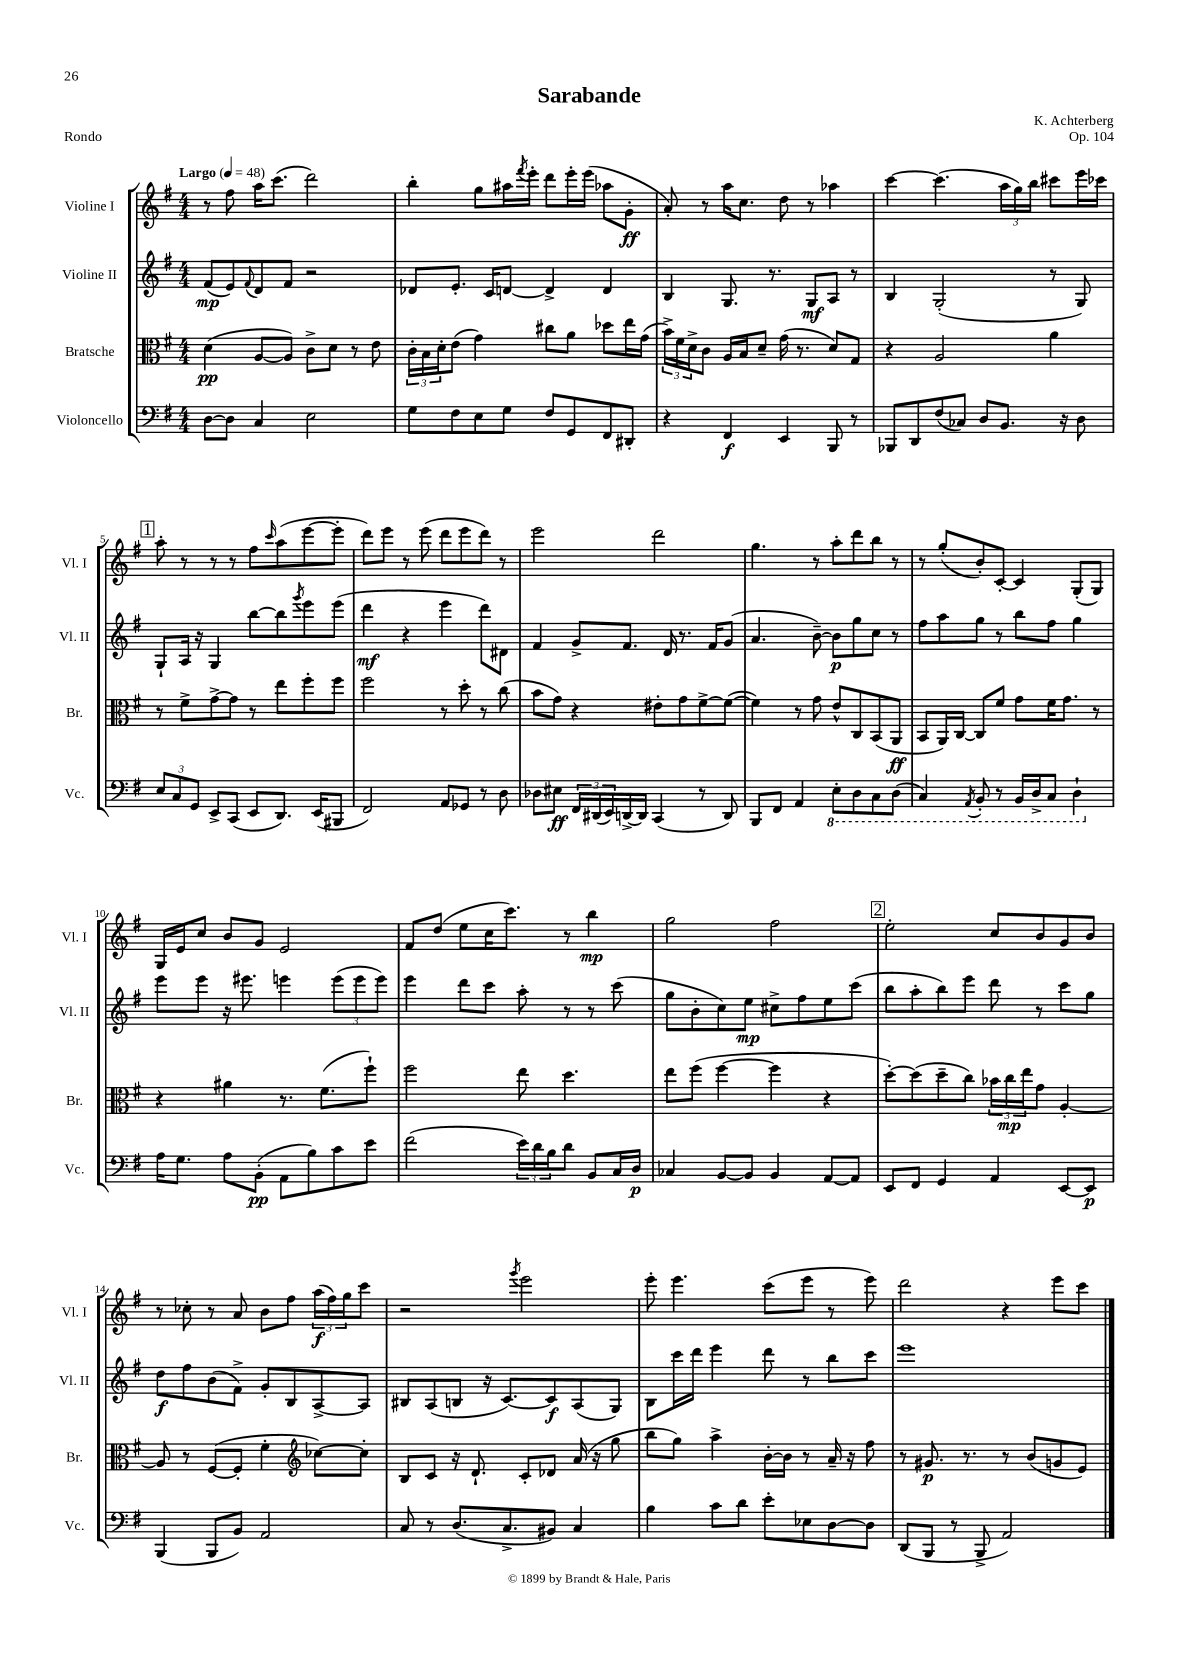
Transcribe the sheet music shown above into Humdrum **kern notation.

**kern	**kern	**kern	**kern
*staff4	*staff3	*staff2	*staff1
*clefF4	*clefC3	*clefG2	*clefG2
*k[f#]	*k[f#]	*k[f#]	*k[f#]
*M4/4	*M4/4	*M4/4	*M4/4
*MM48	*MM48	*MM48	*MM48
[8D	(4d	(8f#	8r
8D]	.	8e)	8ff#
.	.	8qqf#	.
4C	[8A	8d	16aa
.	.	.	(8.ccc
.	8A])	8f#	.
2E	8c^	2r	2ddd)
.	8d	.	.
.	8r	.	.
.	8e	.	.
=	=	=	=
8G	24c'	8d-	4bb'
.	24B	.	.
.	24d'	.	.
8F#	(8e	8.e'	.
8E	4g)	.	8gg
.	.	16c	.
8G	.	[8d	16aa#
.	.	.	8qfff#
.	.	.	16eee'
8F#	8cc#	4d^]	8ddd
8GG	8a	.	16eee'
.	.	.	(16eee
8FF#	8dd-	4d	8aa-
8DD#'	16ee	.	8g'
.	(16g	.	.
=	=	=	=
4r	24b^)	4B	8a')
.	24f#	.	.
.	24d^	.	.
.	8c	.	8r
4FF#	16A	8.G	16aa
.	16B	.	8.cc
.	8d~	.	.
.	.	8.r	.
4EE	(16g	.	8dd
.	8.r	.	.
.	.	8G	8r
8BBB	8d)	8A	4aa-
8r	8G	8r	.
=	=	=	=
8BBB-	4r	4B	[4ccc
8DD	.	.	.
(8F#	2A	(2G'	(4.ccc]
8C-)	.	.	.
8D	.	.	.
8.BB	.	.	24aa
.	.	.	24gg)
.	.	.	24bb
.	4a	8r	8ccc#
16r	.	.	.
8D	.	8G)	16eee
.	.	.	16ccc-
=	=	=	=
12E	8r	8G`	8aa'
12C	.	.	.
.	8f#^	16A	8r
12GG	.	.	.
.	.	16r	.
8EE^	[8g^	4G	8r
(8CC	8g]	.	8r
8EE	8r	[8bb	8ff#
.	.	.	16qqccc
8.DD)	8ee	8bb]	(8aa
.	.	8qggg	.
.	8ff#'	8eee	[8eee
(16EE	.	.	.
8BBB#	8ff#	(8eee	8eee']
=	=	=	=
2FF#)	2ff#	4ddd	8ddd)
.	.	.	8eee
.	.	4r	8r
.	.	.	(8eee
8AA	8r	4eee	8ddd
8GG-	8dd'	.	8eee
8r	8r	8ddd)	8ddd)
8D	(8cc	8d#	8r
=	=	=	=
8D-	8b	4f#	2eee
8E#	8g)	.	.
24FF#	4r	8g^	.
(24DD#	.	.	.
24EE)	.	.	.
[16DD^	.	8.f#	.
16DD]	.	.	.
(4CC	8e#'	.	2ddd
.	.	16d	.
.	8g	8.r	.
8r	[8f#^	.	.
.	.	16f#	.
8DD)	(8f#_	(8g	.
=	=	=	=
8BBB	4f#])	4.a	4.gg
8FF#	.	.	.
4AA	8r	.	.
.	8g	[8b~)	8r
8EE'	8e^^	8b]	8aa'
8DD	8C	8gg	8ddd
8CC	(8BB	8cc	8bb
(8DD	8AA	8r	8r
=	=	=	=
4CC)	8BB	8ff#	8r
.	16AA)	8aa	(8gg'
.	[16C	.	.
8qAAA	.	.	.
8BBB'	8C]	8gg	8b')
8r	8f#	8r	[8c'
16BBB	8g	8bb	4c]
16DD^	.	.	.
8CC	16f#	8ff#	.
.	8.g	.	.
4DD`	.	4gg	(8G'
.	8r	.	8G)
=	=	=	=
16A	4r	8eee	16G
8.G	.	.	16e
.	.	8eee	8cc
8A	4a#	16r	8b
.	.	8.eee#	.
(8BB'	.	.	8g
8AA	8.r	4eee	2e
8B)	.	.	.
.	(8.f#	.	.
8c	.	(12eee	.
.	.	12eee	.
8e	8ff#`)	.	.
.	.	12eee)	.
=	=	=	=
(2f#	2ff#	4eee	8f#
.	.	.	(8dd
.	.	8ddd	8ee
.	.	8ccc	16cc
.	.	.	8.ccc)
24e)	8ee	8aa'	.
24d	.	.	.
24B	.	.	.
8d	4.dd	8r	8r
8BB	.	8r	4bb
16C	.	(8ccc	.
16D	.	.	.
=	=	=	=
4C-	8ee	8gg	2gg
.	(8ff#	8b'	.
[8BB	[4ff#	8cc)	.
8BB]	.	8ee	.
4BB	4ff#]	8cc#^	2ff#
.	.	8ff#	.
[8AA	4r	8ee	.
8AA]	.	(8ccc	.
=	=	=	=
8EE	[8dd')	8bb	2ee'
8FF#	(8dd]	8aa'	.
4GG	8dd~	8bb)	.
.	8cc)	8eee	.
4AA	24b-	8ddd	8cc
.	24cc	.	.
.	24ee	.	.
.	8g	8r	8b
[8EE	[4A'	8ccc	8g
8EE]	.	8gg	8b
=	=	=	=
(4BBB	8A]	8dd	8r
.	8r	8ff#	8cc-'
8BBB	([8F#	(8b	8r
8BB)	8F#']	8f#^)	8a
2AA	4f#'	8g'	8b
.	.	8B	8ff#
*	*clefG2	*	*
.	[8cc-)	[8A^	(24aa
.	.	.	24ff#)
.	.	.	24gg
.	8cc-']	8A]	8ccc
=	=	=	=
8C	8B	8B#	2r
8r	8c	(8A	.
(8.D	16r	8B	.
.	8.d`	.	.
.	.	16r	.
8.C^	.	[8.c)	.
.	.	.	8qggg
.	8c'	.	2eee
8BB#)	8d-	8c]	.
4C	(16a	(8A	.
.	16r	.	.
.	8gg	8G)	.
=	=	=	=
4B	8bb	8B	8eee'
.	8gg)	16ccc	4.eee
.	.	16ddd	.
8c	4aa^	4eee	.
8d	.	.	.
8e'	[16b'	8ddd	(8ccc
.	16b]	.	.
8E-	8r	8r	8eee
[8D	16a~	8bb	8r
.	16r	.	.
8D]	8ff#	8ccc	8eee)
=	=	=	=
(8DD	8r	1eee	2ddd
8BBB	8.g#	.	.
8r	.	.	.
.	8.r	.	.
8BBB^	.	.	.
2AA)	8r	.	4r
.	(8b	.	.
.	8g	.	8eee
.	8e)	.	8ccc
==	==	==	==
*-	*-	*-	*-
